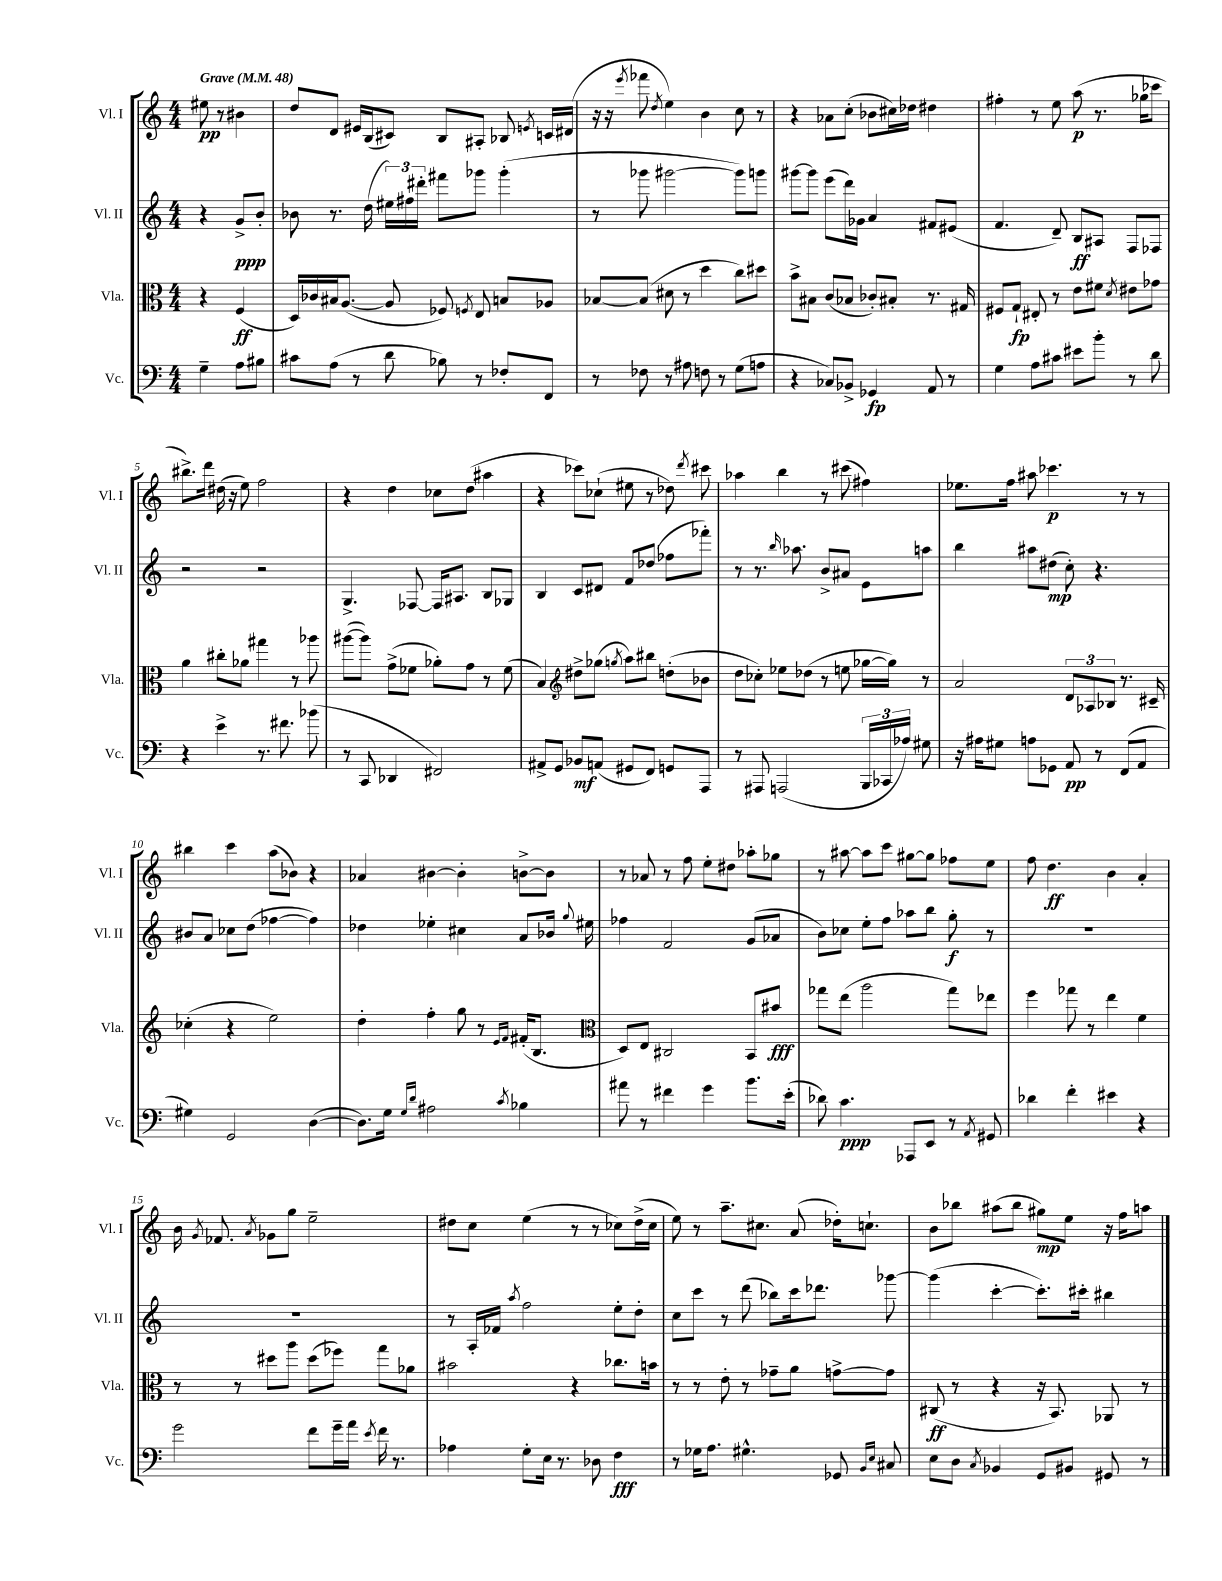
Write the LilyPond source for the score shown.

<<
\new StaffGroup <<
\new Staff = "s0" \with { instrumentName = "Vl. I" shortInstrumentName = "Vl. I" } {
    \clef treble \key c \major \numericTimeSignature \time 4/4 \partial 2 \tempo "Grave" 4 = 48
    \autoBeamOff eis''8\pp r8 bis'4 |
    d''8[ d'8] eis'16[ b16( cis'8]) b8[ ais8]-. bes8 \acciaccatura { e'8 } c'16[ dis'16]( |
    r16 r16 \acciaccatura { e'''8 } fes'''8 \acciaccatura { d''8 } e''4) b'4 c''8 r8 |
    r4 aes'8[ c''8]-.( bes'8[ cis''16) des''16] dis''4 |
    fis''4-. r8 e''8 a''8\p( r8. ges''16[ ces'''8] |
    bis''8.[->) d'''16] dis''16( r16 e''8) f''2 |
    r4 d''4 ces''8[ d''8]( ais''4 |
    r4 ces'''8[) ces''8]-!( eis''8 r8 des''8) \acciaccatura { d'''8 } cis'''8 |
    aes''4 b''4 r8 cis'''8( fis''4) |
    ees''8.[ f''16] ais''8 ces'''4.\p r8 r8 |
    bis''4 c'''4 a''8[( bes'8]) r4 |
    aes'4 bis'4~ bis'4-. b'8[~-> b'8] |
    r8 aes'8 r8 f''8 e''8[-. dis''8] aes''8[-. ges''8] |
    r8 ais''8~ ais''8[ c'''8] gis''8[~ gis''8] fes''8[ e''8] |
    f''8 d''4.\ff b'4 a'4-. |
    b'16 \acciaccatura { g'8 } fes'8. \acciaccatura { a'8 } ges'8[ g''8] e''2-- |
    dis''8[ c''8] e''4( r8 r8 ces''8[) dis''16->( ces''16] |
    e''8) r8 a''8.[-- cis''8.] a'8( des''16[-.) c''8.]-! |
    b'8[ bes''8] ais''8[( bes''8] gis''8[\mp) e''8] r16 f''16[ a''8] \bar "|." |
}
\new Staff = "s1" \with { instrumentName = "Vl. II" shortInstrumentName = "Vl. II" } {
    \clef treble \key c \major \numericTimeSignature \time 4/4 \partial 2
    \autoBeamOff r4 g'8[->\ppp b'8]-. |
    bes'8 r8. d''16( \tuplet 3/2 { eis''16[) fis''16 dis'''16]-. } fis'''8[ ges'''8] ges'''4-.( |
    r8 ges'''8 gis'''2~ gis'''8[) g'''8] |
    gis'''8[~ gis'''8] e'''8[( d'''16) ges'16] a'4 fis'8[ eis'8]( |
    f'4. d'8--) b8[\ff ais8] f8[ fes8] |
    r2 r2 |
    g4.-> fes8~ fes16[ ais8.] b8[ ges8] |
    b4 c'8[ dis'8] f'8[ des''8]( fes''8[ fes'''8]-.) |
    r8 r8. \grace { b''16 } aes''8. b'8[-> ais'8] e'8[ a''8] |
    b''4 ais''8[ dis''8]\mp( c''8-.) r4. |
    bis'8[ a'8] ces''8[ d''8]( fes''4~ fes''4) |
    des''4 ees''4-. cis''4 a'8[ bes'16] \appoggiatura { g''8 } eis''16 |
    fes''4 f'2 g'8[( aes'8] |
    b'8[) ces''8] e''8[-. f''8] aes''8[ b''8] g''8-.\f r8 |
    R1 |
    R1 |
    r8 a16[-. fes'16] \acciaccatura { a''8 } f''2 e''8[-. d''8]-. |
    c''8[ c'''8] r8 d'''8( bes''8[) c'''16 des'''8.] ges'''8~ |
    ges'''4( c'''4~-. c'''8.[-.) cis'''16]-. bis''4 \bar "|." |
}
\new Staff = "s2" \with { instrumentName = "Vla." shortInstrumentName = "Vla." } {
    \clef alto \key c \major \numericTimeSignature \time 4/4 \partial 2
    \autoBeamOff r4 f4\ff( |
    d16[) ces'16 bis16 a8.]~( a8 fes8) \acciaccatura { f8 } e8 b8[ aes8] |
    bes8[~ bes8]( dis'8 r8 d''4 c''8[) dis''8] |
    b'8[-> bis8] c'8[( bes8] ces'8[-.) bis8]-. r8. gis16 |
    fis8[ g8]-!\fp eis8-. r8 e'8[ fis'8] \acciaccatura { d'8 } eis'8[ ges'8] |
    a'4 cis''8[-. aes'8] gis''4 r8 aes''8 |
    ais''8[~( ais''8]) g'8[->( fes'8] aes'8[-.) g'8] r8 fes'8( |
    b4) \clef treble dis''8[-> ges''8]( \acciaccatura { g''8 } a''8[) bis''8] d''8[-.( bes'8] |
    d''8[ ces''8]-.) ees''8[ des''8]( r8 e''8 ges''16[~ ges''16]) r8 |
    a'2 \tuplet 3/2 { d'8[ aes8 bes8] } r8. cis'16-- |
    ces''4-.( r4 e''2) |
    d''4-. f''4-. g''8 r8 \grace { e'16[ f'16] } fis'16[-.( b8.] |
    \clef alto d8[) e8] cis2 b,8[ bis'8]\fff |
    ges''8[ e''8]( a''2 ges''8[) ees''8] |
    f''4 ges''8 r8 e''4 f'4 |
    r8 r8 dis''8[ a''8] dis''8[( fes''8]) g''8[ aes'8] |
    bis'2 r4 ces''8.[ b'16] |
    r8 r8 e'8-. r8 ges'8[-- a'8] g'8[~-> g'8] |
    cis8\ff( r8 r4 r16 b,8.) aes,8 r8 \bar "|." |
}
\new Staff = "s3" \with { instrumentName = "Vc." shortInstrumentName = "Vc." } {
    \clef bass \key c \major \numericTimeSignature \time 4/4 \partial 2
    \autoBeamOff g4-- a8[ bis8] |
    cis'8[ a8]( r8 d'8 bes8) r8 fes8[-. f,8] |
    r8 fes8 r8 ais8 f8 r8 g8[( a8] |
    r4 ces8[) bes,8]-> ges,4\fp a,8 r8 |
    g4 a8[ cis'8] eis'8[ b'8]-. r8 d'8 |
    r4 e'4-> r8. fis'8. bes'8( |
    r8 c,8 des,4 fis,2) |
    ais,8[-> g,8] bes,8[\mf a,8]( gis,8[ f,8]) g,8[ a,,8] |
    r8 ais,,8 a,,2( \tuplet 3/2 { b,,16[ ces,16 aes16]) } gis8 |
    r16 ais16[ gis8] a8[ ges,8] a,8\pp r8 f,8[( a,8] |
    gis4) g,2 d4~( |
    d8.[) g16] \grace { g16[ d'16] } ais2 \acciaccatura { c'8 } bes4 |
    ais'8 r8 fis'4 g'4 b'8.[ e'16]-.( |
    des'8) c'4.\ppp aes,,8[ e,8] r8 \acciaccatura { a,8 } gis,8 |
    des'4 f'4-. eis'4 r4 |
    g'2 f'8[ g'16-- a'16] \acciaccatura { e'8 } f'16 r8. |
    aes4 g8[-. e16] r8. des8 f4\fff |
    r8 ges16[ a8.] gis4.-^ ges,8 \grace { b,16[ e16] } cis8 |
    e8[ d8] \acciaccatura { c8 } bes,4 g,8[ bis,8] gis,8 r8 \bar "|." |
}
>>
>>
